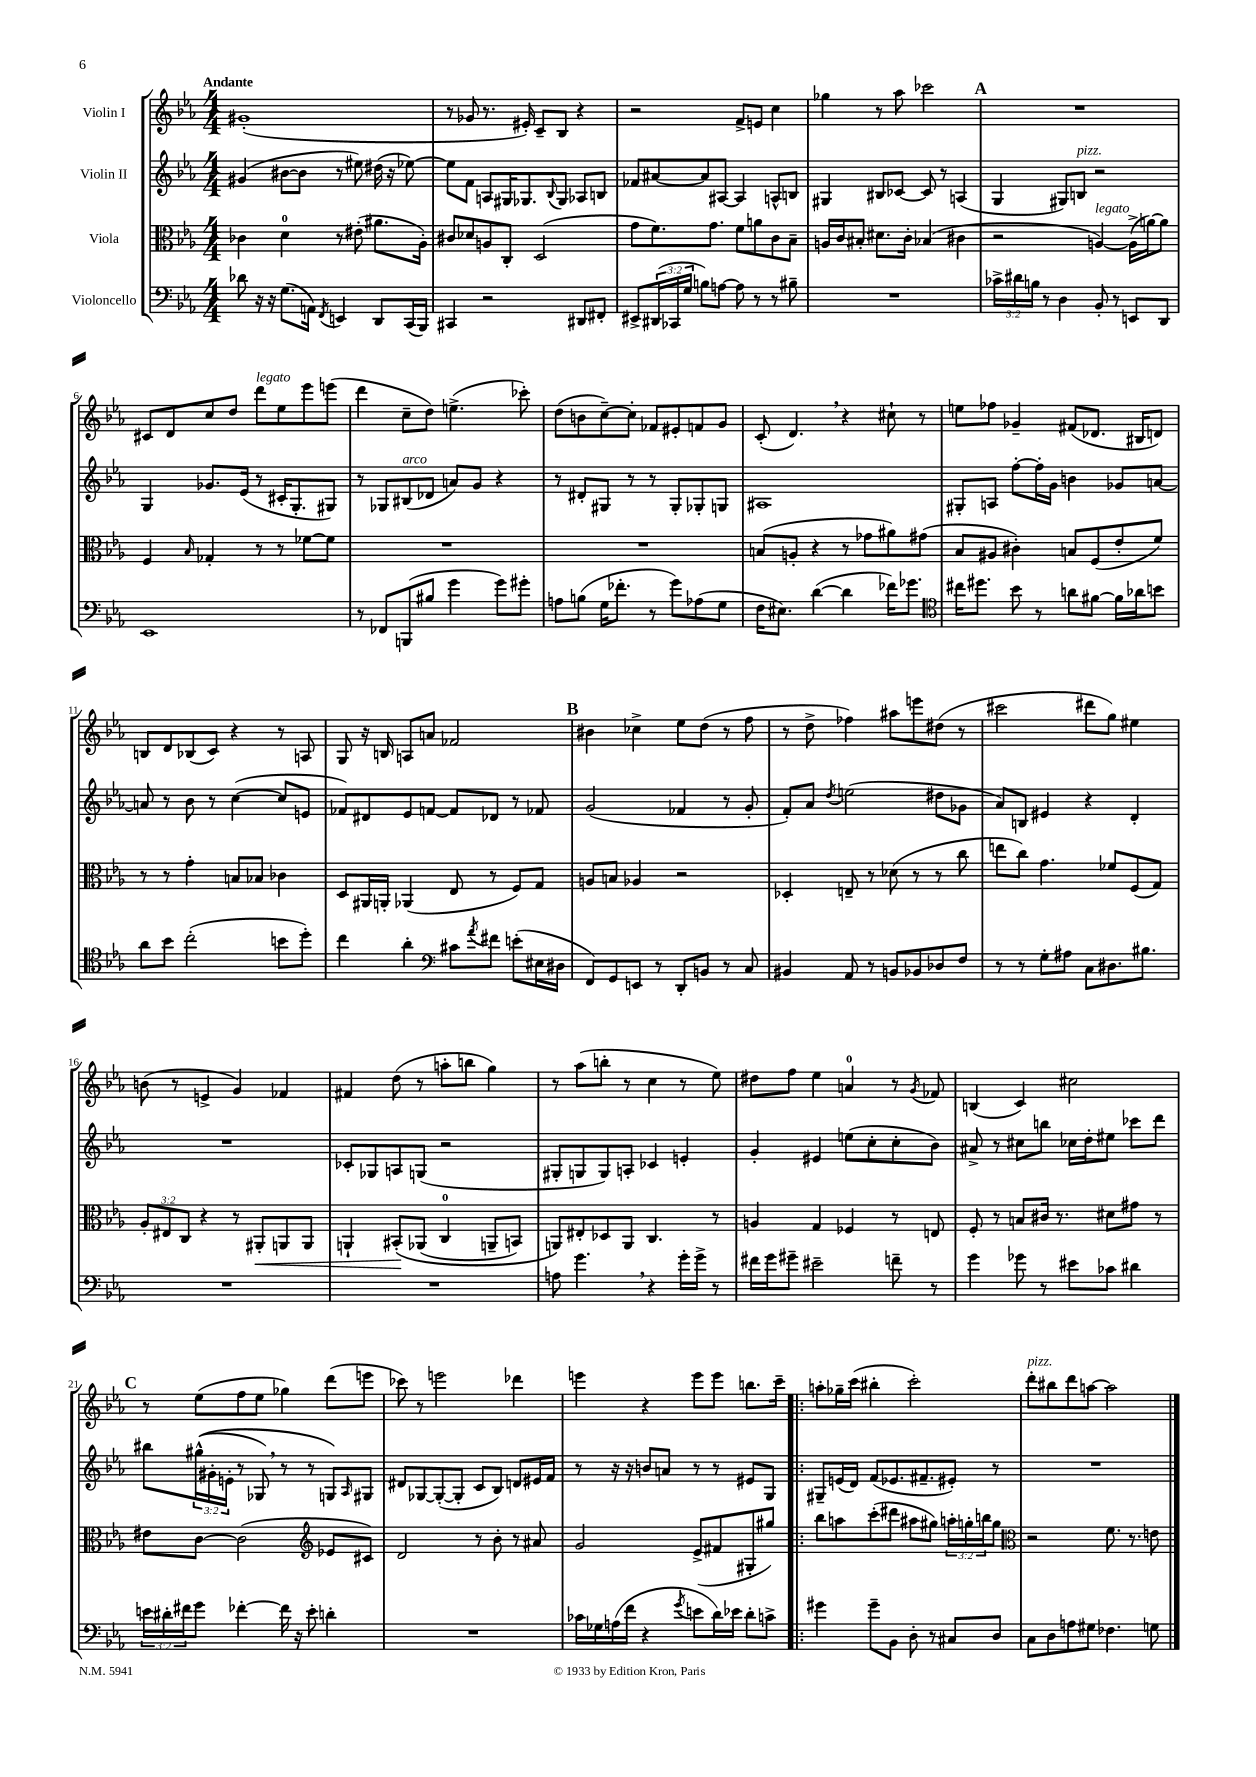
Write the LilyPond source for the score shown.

<<
\new StaffGroup <<
\new Staff = "s0" \with { instrumentName = "Violin I" } {
    \clef treble \key ees \major \numericTimeSignature \time 4/4 \tempo "Andante"
    gis'1-.( |
    r8 ges'8 r8. eis'16-.) c'8-- bes8 r4 |
    r2 f'8-> e'8 c''4 |
    ges''4 r8 aes''8 ces'''2 |
    \mark \markup { \bold "A" } R1 |
    cis'8 d'8 c''8 d''8 d'''8^\markup { \italic "legato" } ees''8 ees'''8 e'''8( |
    d'''4 c''8-- d''8) e''4.->( ces'''8-.) |
    d''8( b'8 c''8~--) c''8-. fes'8 eis'8-. f'8 g'8 |
    c'8-.( d'4.) \breathe r4 cis''8-! r8 |
    e''8 fes''8 ges'4-- fis'8( des'8. bis16 d'8) |
    b8 d'8 bes8( c'8) r4 r8 a8 |
    g8 r16 b16 a8 a'8 fes'2 |
    \mark \markup { \bold "B" } bis'4 ces''4-> ees''8 d''8( r8 f''8 |
    r8 d''8-> fes''4) ais''8 e'''8 dis''8( r8 |
    cis'''2 dis'''8 g''8) eis''4 |
    b'8( r8 e'4-> g'4) fes'4 |
    fis'4 d''8( r8 a''8-. b''8 g''4) |
    r8 aes''8( b''8-. r8 c''4 r8 ees''8) |
    dis''8 f''8 ees''4 a'4-0 r8 \acciaccatura { g'8 } fes'8 |
    b4( c'4) cis''2 |
    \mark \markup { \bold "C" } r8 ees''8( f''8 ees''8 ges''4) d'''8( e'''8 |
    ces'''8) r8 e'''2 des'''4 |
    e'''4 r4 e'''8 e'''8 b''8. c'''16-- |
    \bar ".|:" a''8-. ges''16-- c'''16( bis''4-. c'''2-.) |
    d'''8-.^\markup { \italic "pizz." } bis''8 d'''8 a''8~ a''2 \bar "|." |
}
\new Staff = "s1" \with { instrumentName = "Violin II" } {
    \clef treble \key ees \major \numericTimeSignature \time 4/4 \override Staff.TupletNumber.text = #tuplet-number::calc-fraction-text
    gis'4( bis'8~ bis'8 r8 eis''8) dis''16( r16 ees''8~) |
    ees''8 f'8 a8 gis16 ges8. \appoggiatura { bes8 } ges8 aes8 b8 |
    fes'8 ais'8~ ais'8 ais8~ ais4 a8-^ b8 |
    gis4 bis8 ces'8~ ces'8 r8 a4( |
    \mark \markup { \bold "A" } g4 gis8) b8^\markup { \italic "pizz." } r2 |
    g4 ges'8. ees'16( r8 cis'16-. g8.-. gis8) |
    r8 ges8 bis8^\markup { \italic "arco" }( des'8 a'8) g'8 r4 |
    r8 dis'8-. gis8 r8 r8 gis8-. ges8-. g8 |
    ais1 |
    gis8-. a8 f''8~-. f''16-. g'16 b'4 ges'8 a'8~ |
    a'8 r8 bes'8 r8 c''4~( c''8 e'8 |
    fes'8) dis'8 ees'8 f'8~ f'8 des'8 r8 fes'8 |
    \mark \markup { \bold "B" } g'2( fes'4 r8 g'8-. |
    f'8-.) aes'8 \acciaccatura { d''8 } e''2( dis''8 ges'8 |
    aes'8) b8 eis'4 r4 d'4-. |
    R1 |
    ces'8-. ges8 a8 g8( r2 |
    gis8-. g8 g8) a8-. ces'4 e'4-. |
    g'4-. eis'4 e''8( c''8-. c''8-. bes'8) |
    ais'8-> r8 cis''8 b''8 ces''16 d''16-. eis''8 ces'''8 d'''8 |
    \mark \markup { \bold "C" } bis''8 \tuplet 3/2 { gis''16-^(\( gis'16-. e'16-. } r8 ges8) \breathe r8 r8 g8\) \grace { aes16 } gis8 |
    dis'8 ges8~ ges8~-.( ges8-. c'8 bes8) d'8 eis'16 f'16 |
    r8 r16 r16 b'8 a'8 r8 r8 eis'8 g8 |
    \bar ".|:" gis8-- e'16( d'16) f'8( ees'8. fis'8.-- eis'8-.) r8 |
    R1 \bar "|." |
}
\new Staff = "s2" \with { instrumentName = "Viola" } {
    \clef alto \key ees \major \numericTimeSignature \time 4/4 \override Staff.TupletNumber.text = #tuplet-number::calc-fraction-text
    ces'4 d'4-0 r8 eis'8-.( ais'8. aes16-.) |
    cis'8 des'8 a8 c8-. d2( |
    g'8 f'8.) g'8. f'8 a'8 c'8 bes8-- |
    a16 c'16 bis8-. dis'8. c'16-. bes4( cis'4 |
    \mark \markup { \bold "A" } r2 a4~^\markup { \italic "legato" }) a16->( a'16~) a'8 |
    f4 \grace { bes16 } ges4-. r8 r8 fes'8~ fes'8 |
    R1 |
    R1 |
    b8( a8-. r4 r8 ges'8 ais'8) gis'8( |
    bes8 ais8 cis'4-.) b8 f8( ees'8-. f'8) |
    r8 r8 g'4-. b8 bes8 ces'4 |
    d8 ais,16 a,16-. aes,4( ees8 r8 f8) g8 |
    \mark \markup { \bold "B" } a8 b8 aes4 r2 |
    des4-. e8-- r8 des'8( r8 r8 c''8 |
    e''8 c''8) g'4. fes'8 f8( g8) |
    \tuplet 3/2 { aes8-. eis8 c8 } r4 r8 ais,8-.\< a,8 a,8 |
    a,4-! bis,8-.\!\( aes,8( c4-0 a,8-- b,8) |
    a,8\) eis8-. des8 a,8 c4. r8 |
    a4 g4 fes4 r8 e8 |
    f8-. r8 b8 cis'16 r8. dis'8 gis'8 r8 |
    \mark \markup { \bold "C" } eis'8 c'8~ c'2( \clef treble ees'8 cis'8) |
    d'2 r8 bes'8-. r8 ais'8 |
    g'2 ees'8->( fis'8 gis8-. gis''8) |
    \bar ".|:" bes''8 a''8 c'''8-.( dis'''8 ais''8 gis''8) \tuplet 3/2 { a''16-. g''16-. b''16 } g''8 |
    \clef alto r2 f'8. r8. e'8 \bar "|." |
}
\new Staff = "s3" \with { instrumentName = "Violoncello" } {
    \clef bass \key ees \major \numericTimeSignature \time 4/4 \override Staff.TupletNumber.text = #tuplet-number::calc-fraction-text
    des'8 r16 r16 g8.( a,16) \acciaccatura { f,8 } e,4 d,8 c,16( bes,,16) |
    cis,4 r2 dis,8 fis,8-. |
    eis,8-> \tuplet 3/2 { dis,16( ces,16 g16 } b8) a8~ a8 r8 r8 bis8-- |
    R1 |
    \mark \markup { \bold "A" } \tuplet 3/2 { ces'16-> dis'16 b16 } r8 d4 bes,8-. r8 e,8 d,8 |
    ees,1 |
    r8 fes,8 b,,8( bis8 g'4 g'8) gis'8-. |
    a8 b8( g16 fes'8.-. r8 g'8) aes8( g8 |
    f16 eis8.) d'4~( d'4 fes'16) ges'8. |
    \clef tenor cis''16 dis''8. bes'8 r8 a'8 fis'8~ fis'16 aes'16 b'8 |
    aes'8 bes'8 c''2-.( b'8 d''8-.) |
    c''4 aes'4-. \clef bass cis'8 \acciaccatura { aes'8 } fis'8 e'8-.( eis16 dis16 |
    \mark \markup { \bold "B" } f,8) g,8 e,8 r8 d,8-. b,8 r8 c8 |
    bis,4 aes,8 r8 b,8 bes,8 des8 f8 |
    r8 r8 g8-. ais8 c8 dis8. bis8. |
    R1 |
    R1 |
    a8 g'4. \breathe r4 g'16-. g'16-> r8 |
    fis'16 g'16 gis'8-- eis'2-- f'8-- r8 |
    g'4 ges'8 r8 eis'8 ces'8 dis'4 |
    \mark \markup { \bold "C" } \tuplet 3/2 { e'16 dis'16-. fis'16 } g'8 fes'4~-. fes'16 r16 e'8-. d'4-. |
    R1 |
    ces'16 ges16 a16( f'16 r4 \acciaccatura { g'8 } e'8 d'16) ees'16 d'8-. c'8-> |
    \bar ".|:" gis'4 gis'8-- bes,8 d8-. r8 cis8 d8 |
    c8 d8 a8 gis8 fes4. g8 \bar "|." |
}
>>
>>
